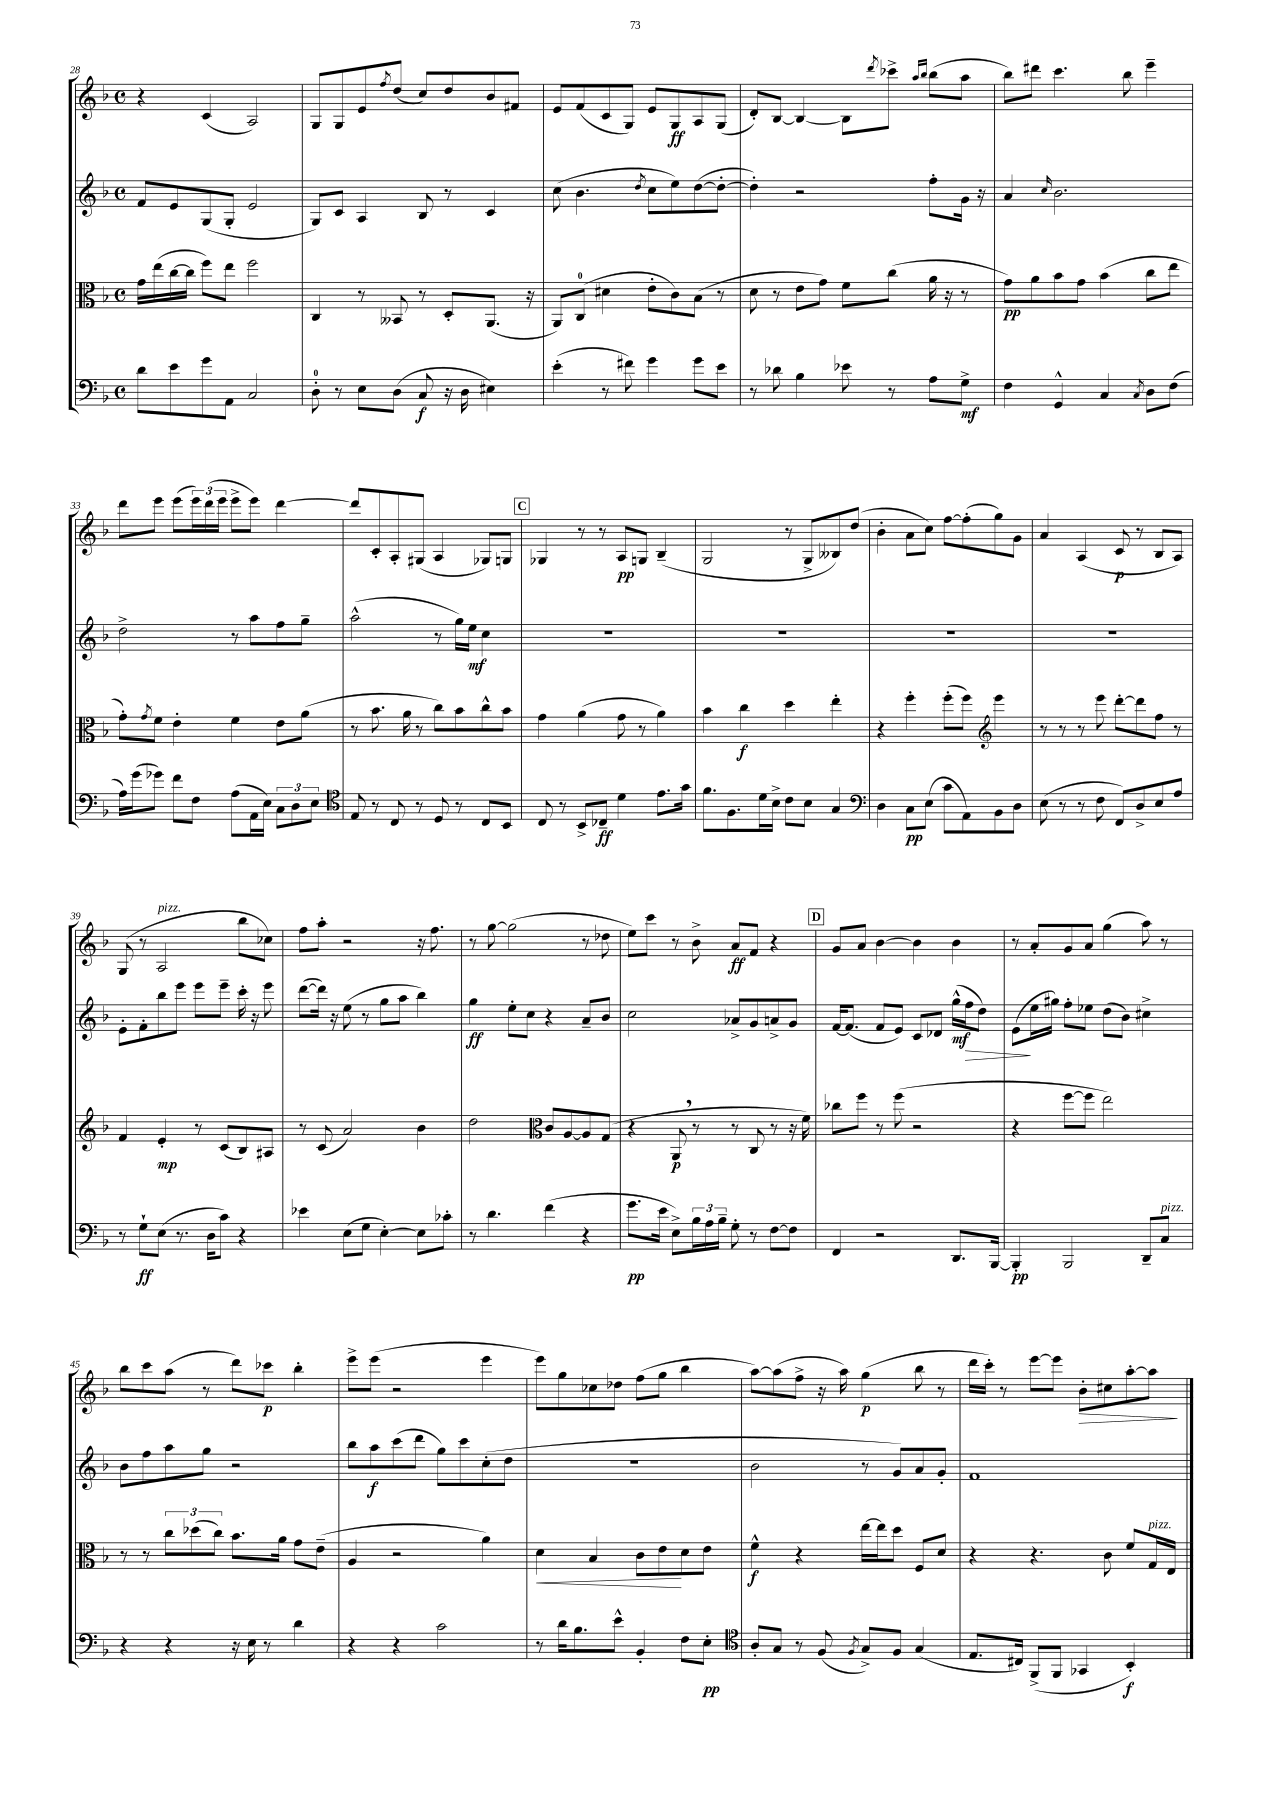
<<
\new StaffGroup <<
\new Staff = "s0" {
    \clef treble \key f \major \defaultTimeSignature \time 4/4
    r4 c'4( a2) |
    g8 g8 e'8 \acciaccatura { f''8 } d''8( c''8) d''8 bes'8 fis'8 |
    e'8 f'8( c'8 g8) e'8 g8\ff a8 g8( |
    d'8-.) bes8~ bes4~ bes8 \acciaccatura { d'''8 } ces'''8-> \grace { a''16 bes''16 } bes''8( a''8 |
    bes''8) dis'''8 c'''4. bes''8 e'''4-- |
    d'''8 e'''8 e'''8( \tuplet 3/2 { e'''16) d'''16( e'''16 } e'''8-> e'''8) d'''4~ |
    d'''8 c'8-. a8-. gis8( a4 ges8) g8 |
    \mark \markup { \box "C" } ges4 r8 r8 a8\pp g8 bes4--( |
    g2 r8 g8-> beses8) d''8( |
    bes'4-. a'8 c''8) f''8~ f''8-.( g''8) g'8 |
    a'4 a4( c'8\p r8 bes8 a8) |
    g8( r8 a2^\markup { \italic "pizz." } bes''8 ces''8) |
    f''8 a''8-. r2 r16 f''8. |
    r8 g''8~ g''2( r8 des''8 |
    e''8) c'''8 r8 bes'8-> a'8\ff f'8 r4 |
    \mark \markup { \box "D" } g'8 a'8 bes'4~ bes'4 bes'4 |
    r8 a'8-. g'8 a'8 g''4( a''8) r8 |
    bes''8 c'''8 a''8( r8 d'''8) ces'''8\p bes''4-. |
    e'''8-> e'''8( r2 e'''4 |
    e'''8) g''8 ces''8 des''8 f''8( g''8 bes''4 |
    a''8~) a''8( f''8-> r16 a''16) g''4\p( bes''8 r8 |
    d'''16 c'''16-.) r8 e'''8~ e'''8 bes'8-.\> cis''8 a''8~-. a''8\! \bar "|." |
}
\new Staff = "s1" {
    \clef treble \key f \major \defaultTimeSignature \time 4/4
    f'8 e'8 g8( g8-. e'2 |
    g8) c'8 a4 bes8 r8 c'4 |
    c''8( bes'4. \acciaccatura { d''8 } c''8 e''8) d''8~( d''8~-. |
    d''4-.) r2 f''8-. g'16 r16 |
    a'4 \grace { c''16 } bes'2. |
    d''2-> r8 a''8 f''8 g''8-- |
    a''2-^( r8 g''16) e''16\mf c''4 |
    \mark \markup { \box "C" } R1 |
    R1 |
    R1 |
    R1 |
    e'8-. f'8-. bes''8 e'''8 e'''8 e'''8-- c'''16-. r16 e'''8 |
    d'''8~( d'''16) r16 e''8( r8 g''8 a''8 bes''4) |
    g''4\ff e''8-. c''8 r4 a'8-- bes'8 |
    c''2 aes'8-> g'8 a'8-> g'8 |
    \mark \markup { \box "D" } f'16~ f'8.( f'8 e'8) c'8 des'8 g''16-^\mf( f''16\> d''8) |
    e'8\!( e''16 gis''16) f''8-. ees''8 d''8( bes'8) cis''4-> |
    bes'8 f''8 a''8 g''8 r2 |
    bes''8 a''8\f c'''8( d'''8 g''8) c'''8 c''8-.( d''8 |
    R1 |
    bes'2 r8 g'8) a'8 g'8-. |
    f'1 \bar "|." |
}
\new Staff = "s2" {
    \clef alto \key f \major \defaultTimeSignature \time 4/4
    g'16 e''16( c''16~ c''16 f''8) e''8 f''2 |
    c4 r8 beses,8 r8 d8-. a,8.( r16 |
    a,8) c8-0( dis'4 e'8-. c'8) bes8( r8 |
    d'8 r8 e'8 g'8) f'8 c''8( a'16 r16 r8 |
    g'8\pp) a'8 bes'8 g'8 bes'4( c''8 e''8 |
    g'8-.) \acciaccatura { g'8 } f'8 e'4-. f'4 e'8 a'8( |
    r8 bes'8. a'16 r8 c''8) bes'8 c''8-^ bes'8 |
    \mark \markup { \box "C" } g'4 a'4( g'8 r8 a'4) |
    bes'4 c''4\f d''4 e''4-. |
    r4 f''4-. f''8-.( f''8) \clef treble e'''4 |
    r8 r8 r8 e'''8 d'''8~-. d'''8 f''8 r8 |
    f'4 e'4-.\mp r8 c'8( bes8) ais8 |
    r8 c'8( a'2) bes'4 |
    d''2 \clef alto c'8 a8~ a8 g8( |
    r4 a,8\p \breathe r8 r8 c8 r8 r16 f'16) |
    \mark \markup { \box "D" } ces''8 f''8 r8 f''8( r2 |
    r4 f''8~ f''8 e''2) |
    r8 r8 \tuplet 3/2 { c''8 des''8( c''8) } bes'8. a'16 g'8 e'8--( |
    a4 r2 a'4) |
    d'4\< bes4 c'8 e'8\! d'8 e'8 |
    f'4-^\f r4 e''16~ e''16 d''8 f8 d'8 |
    r4 r4. c'8 f'8 g16^\markup { \italic "pizz." } e16 \bar "|." |
}
\new Staff = "s3" {
    \clef bass \key f \major \defaultTimeSignature \time 4/4
    d'8 e'8 g'8 a,8 c2 |
    d8-0-. r8 e8 d8( c8\f r16 d16 eis4) |
    e'4-.( r8 fis'8) g'4 g'8 e'8 |
    r8 des'8 bes4 ees'8 r8 a8 g8->\mf |
    f4 g,4-^ c4 \acciaccatura { c8 } d8 f8( |
    a16) g'16( ges'8) f'8 f8 a8( a,16 e16) \tuplet 3/2 { c8 d8 e8 } |
    \clef tenor e8 r8 c8 r8 d8 r8 c8 bes,8 |
    \mark \markup { \box "C" } c8 r8 bes,8-> ces8--\ff d'4 e'8. g'16 |
    f'8. f8. d'16 bes16-> c'8 bes8 g4 |
    \clef bass d4 c8\pp e8( c'8 a,8) bes,8 d8 |
    e8( r8 r8 f8 f,8) d8-> e8 a8 |
    r8 g8-!\ff e8( r8. d16 c'8) r4 |
    ees'4 e8( g8 e4~-.) e8 ces'8-. |
    r8 d'4. f'4( r4 |
    g'8.\pp e'16 e8->) \tuplet 3/2 { bes16 a16 bes16-- } g8-. r8 f8~ f8 |
    \mark \markup { \box "D" } f,4 r2 d,8. bes,,16~ |
    bes,,4-.\pp bes,,2 d,8-- c8^\markup { \italic "pizz." } |
    r4 r4 r16 e16 r8 d'4 |
    r4 r4 c'2 |
    r8 d'16 bes8. e'8-^ bes,4-. f8 e8-.\pp |
    \clef tenor a8-. g8 r8 f8( \acciaccatura { f8 } g8->) f8 g4( |
    e8. cis16) f,8->( f,8 ges,4 bes,4-.\f) \bar "|." |
}
>>
>>
\layout { \context { \Score currentBarNumber = #28 } }
